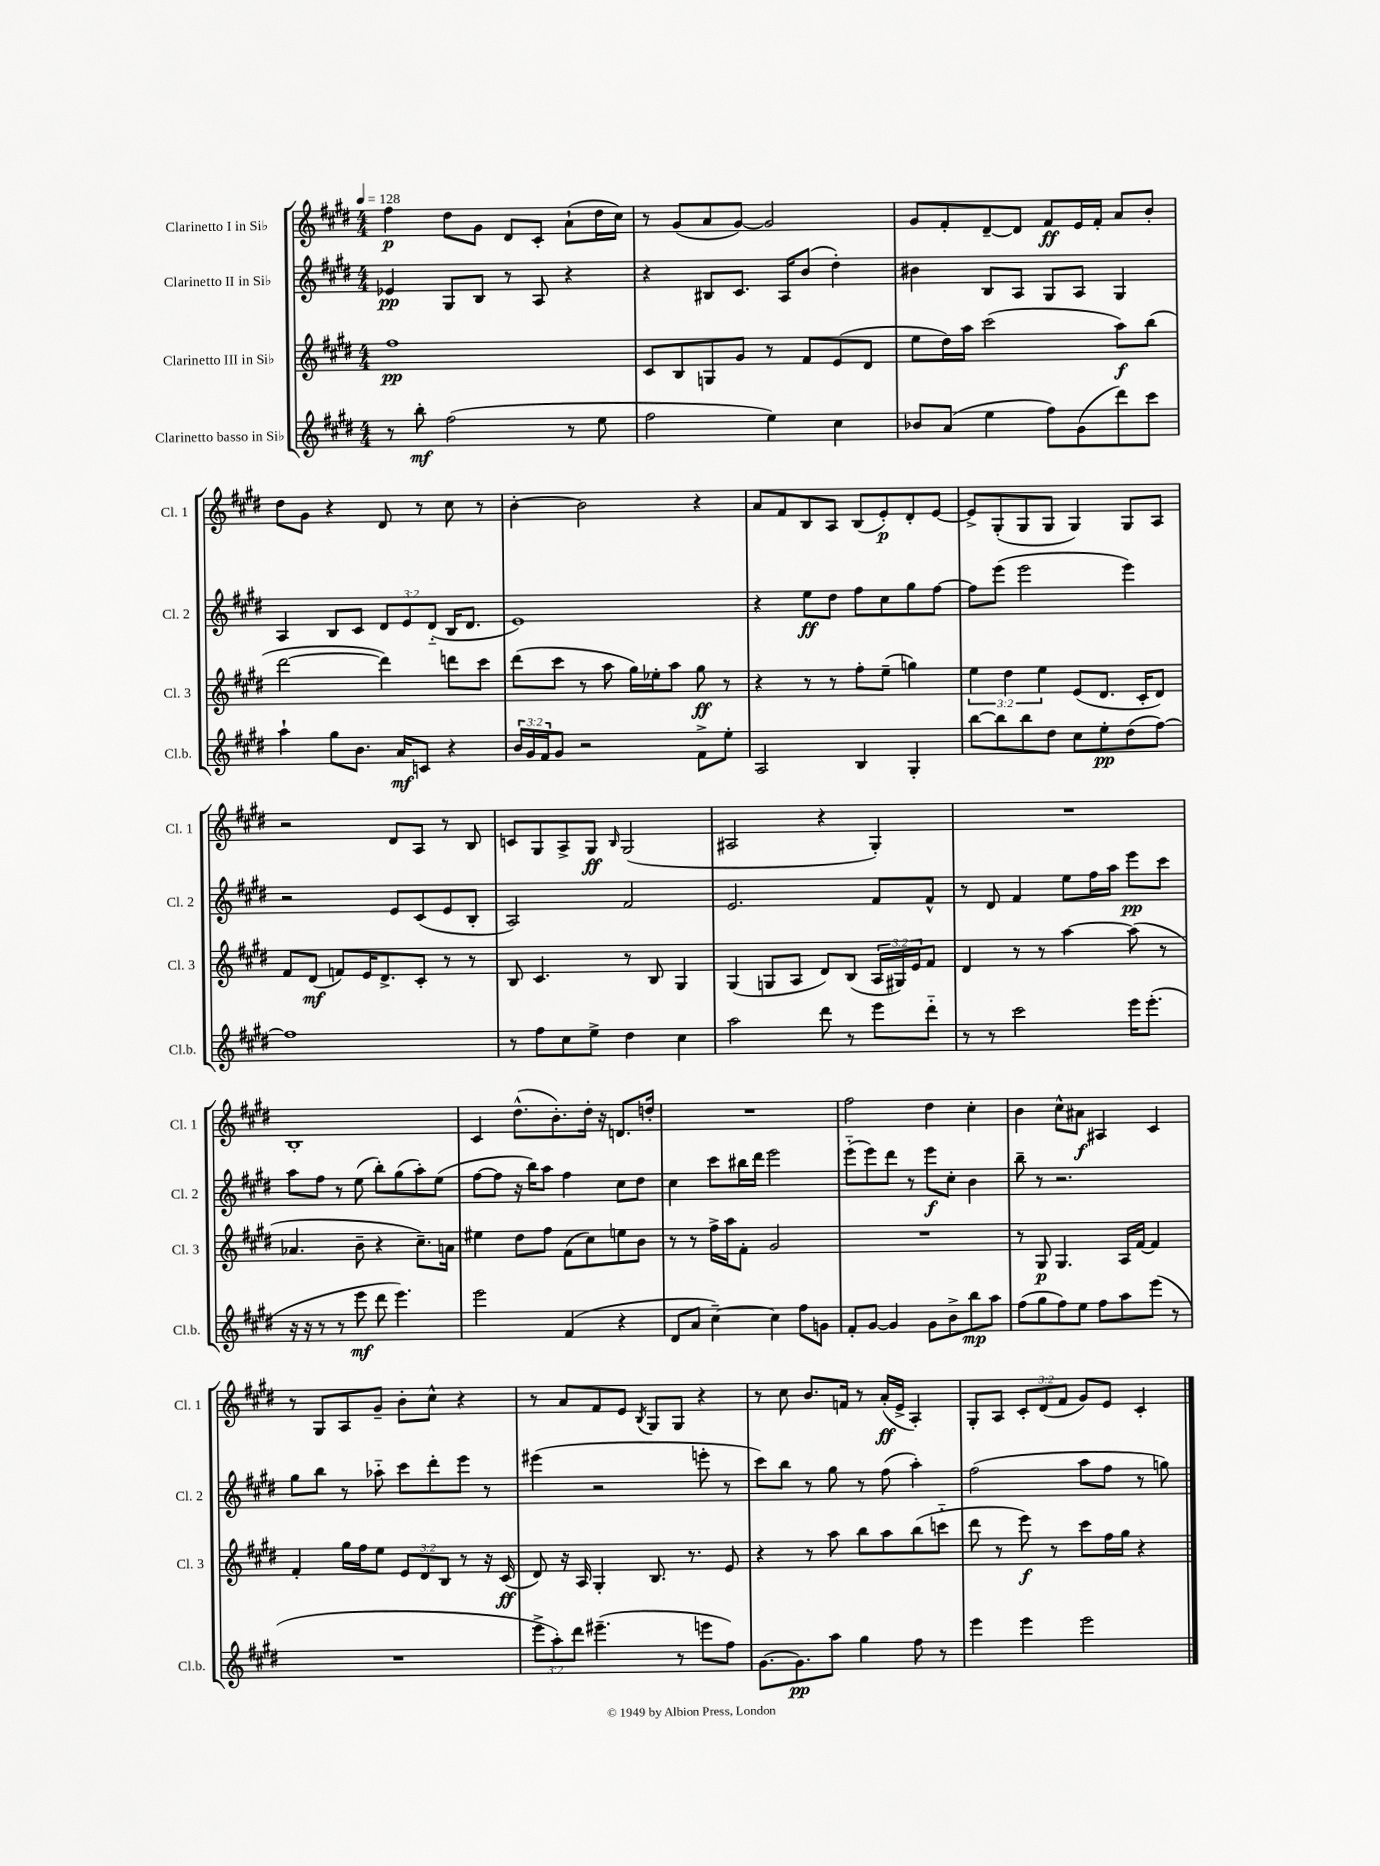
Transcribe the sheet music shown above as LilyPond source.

<<
\new StaffGroup <<
\new Staff = "s0" \with { instrumentName = "Clarinetto I in Sib" shortInstrumentName = "Cl. 1" } {
    \clef treble \key e \major \numericTimeSignature \time 4/4 \override Staff.TupletNumber.text = #tuplet-number::calc-fraction-text \tempo 4 = 128
    fis''4\p dis''8 gis'8 dis'8 cis'8-. a'8-!( dis''16 cis''16) |
    r8 gis'8( a'8 gis'8~) gis'2 |
    gis'8 fis'8-. dis'8~-- dis'8 fis'8\ff e'16 fis'16-. a'8 b'8-. |
    dis''8 gis'8 r4 dis'8 r8 cis''8 r8 |
    b'4~-. b'2 r4 |
    a'8 fis'8 b8 a8 b8( e'8-.\p) dis'8-. e'8~ |
    e'8-> gis8-.( gis8 gis8 gis4) gis8 a8 |
    r2 dis'8 a8 r8 b8 |
    c'8 gis8 a8-> gis8\ff \grace { b16 } gis2( |
    ais2 r4 gis4-.) |
    R1 |
    b1-. |
    cis'4 dis''8.-^( b'8.-.) dis''16-. r16 d'8. d''16-. |
    R1 |
    fis''2 dis''4 cis''4-. |
    b'4 cis''8-^ ais'8\f ais4 cis'4 |
    r8 gis8 a8 gis'8-- b'8-. cis''8-^ r4 |
    r8 a'8 fis'8 e'8 \acciaccatura { b8 } gis8 gis8 r4 |
    r8 cis''8 b'8. f'16 r8 a'16-.\ff( e'16-> a4-.) |
    gis8-. a8 \tuplet 3/2 { cis'8-. dis'8( fis'8 } gis'8) e'8 cis'4-. \bar "|." |
}
\new Staff = "s1" \with { instrumentName = "Clarinetto II in Sib" shortInstrumentName = "Cl. 2" } {
    \clef treble \key e \major \numericTimeSignature \time 4/4 \override Staff.TupletNumber.text = #tuplet-number::calc-fraction-text
    ees'4\pp gis8 b8 r8 a8 r4 |
    r4 bis8 cis'8. a16 b'8( dis''4-.) |
    bis'4 b8 a8 gis8 a8 gis4 |
    a4 b8 cis'8 \tuplet 3/2 { dis'8 e'8 dis'8-_( } b16 dis'8. |
    e'1) |
    r4 e''8\ff dis''8 fis''8 cis''8 gis''8 fis''8~ |
    fis''8 e'''8( e'''2 e'''4) |
    r2 e'8 cis'8( e'8 b8-. |
    a2) fis'2 |
    e'2. fis'8 fis'8-^ |
    r8 dis'8 fis'4 e''8 fis''16 a''16 e'''8\pp cis'''8 |
    a''8 fis''8 r8 e''8( b''8-.) gis''8( a''8-.) e''8( |
    fis''8~ fis''8 r16 b''16) a''8 fis''4 cis''8 dis''8 |
    cis''4 cis'''8 bis''16 dis'''16 e'''2 |
    e'''8-_( e'''8) dis'''8 r8 e'''8\f cis''8-. b'4 |
    b''8-- r8 r2. |
    gis''8 b''8 r8 aes''8-_ cis'''8 dis'''8-. e'''8 r8 |
    eis'''4( r2 e'''8-. r8 |
    cis'''8) b''8 r8 gis''8 r8 fis''8( a''4-.) |
    fis''2( a''8 fis''8 r8 g''8) \bar "|." |
}
\new Staff = "s2" \with { instrumentName = "Clarinetto III in Sib" shortInstrumentName = "Cl. 3" } {
    \clef treble \key e \major \numericTimeSignature \time 4/4 \override Staff.TupletNumber.text = #tuplet-number::calc-fraction-text
    fis''1\pp |
    cis'8 b8 g8 gis'8 r8 fis'8 e'8( dis'8 |
    e''8 dis''16) a''16 cis'''2( a''8\f) b''8( |
    dis'''2~ dis'''4) d'''8 cis'''8 |
    dis'''8( cis'''8 r8 a''8 gis''16) ees''16-. a''8 gis''8\ff r8 |
    r4 r8 r8 fis''8-. e''8--( g''4) |
    \tuplet 3/2 { e''4 dis''4 e''4 } e'8( dis'8. cis'16-. dis'8) |
    fis'8 dis'8\mf( f'8) e'16 dis'8.-> cis'8-. r8 r8 |
    b8 cis'4. r8 b8 gis4 |
    gis4( g8 a8 dis'8) b8( \tuplet 3/2 { a16 gis16) e'16 } fis'8 |
    dis'4 r8 r8 a''4~ a''8( r8 |
    aes'4. b'8-- r4 cis''8.--) a'16 |
    eis''4 dis''8 fis''8 fis'8( cis''8) e''8 b'8 |
    r8 r8 fis''16-> a''16 fis'8-. gis'2 |
    R1 |
    r8 gis8\p gis4. a16 fis'16~ fis'4 |
    fis'4-. gis''16 fis''16 e''8 \tuplet 3/2 { e'8 dis'8 b8 } r8 r16 cis'16\ff( |
    dis'8) r16 a16 gis4-. b8. r8. e'8 |
    r4 r8 a''8 b''8 a''8 b''8( c'''8-_ |
    dis'''8 r8 e'''8\f) r8 cis'''8 fis''16 gis''16 r4 \bar "|." |
}
\new Staff = "s3" \with { instrumentName = "Clarinetto basso in Sib" shortInstrumentName = "Cl.b." } {
    \clef treble \key e \major \numericTimeSignature \time 4/4 \override Staff.TupletNumber.text = #tuplet-number::calc-fraction-text
    r8 b''8-.\mf fis''2( r8 e''8 |
    fis''2 e''4) cis''4 |
    bes'8 a'8( e''4 fis''8) gis'8( dis'''8) cis'''8 |
    a''4-! gis''8 b'8. a'16\mf c'8 r4 |
    \tuplet 3/2 { b'16 gis'16 fis'16 } gis'8 r2 fis'8-> e''8-. |
    a2 b4 gis4-. |
    b''8~ b''8 b''8 dis''8 cis''8 e''8-.\pp dis''8( fis''8~) |
    fis''1 |
    r8 fis''8 cis''8 e''8-> dis''4 cis''4 |
    a''2 dis'''8 r8 e'''8 dis'''8-_ |
    r8 r8 cis'''2 e'''16 e'''8.-.( |
    r16 r16 r8 r8 e'''8\mf dis'''8 e'''4.) |
    e'''2 fis'4( r4 |
    dis'8 a'8 cis''4~--) cis''4 fis''8 g'8 |
    fis'8-. gis'8~ gis'4 gis'8 b'8-> b''8\mp a''8 |
    fis''8( gis''8 fis''8) e''8 fis''8 a''8 e'''8( r8 |
    R1 |
    \tuplet 3/2 { e'''8-> a''8-.) dis'''8 } eis'''4.--( r8 e'''8 fis''8) |
    gis'8.~ gis'8.\pp a''8 gis''4 fis''8 r8 |
    e'''4 e'''4 e'''2 \bar "|." |
}
>>
>>
\layout { \context { \Score \remove "Bar_number_engraver" } }
